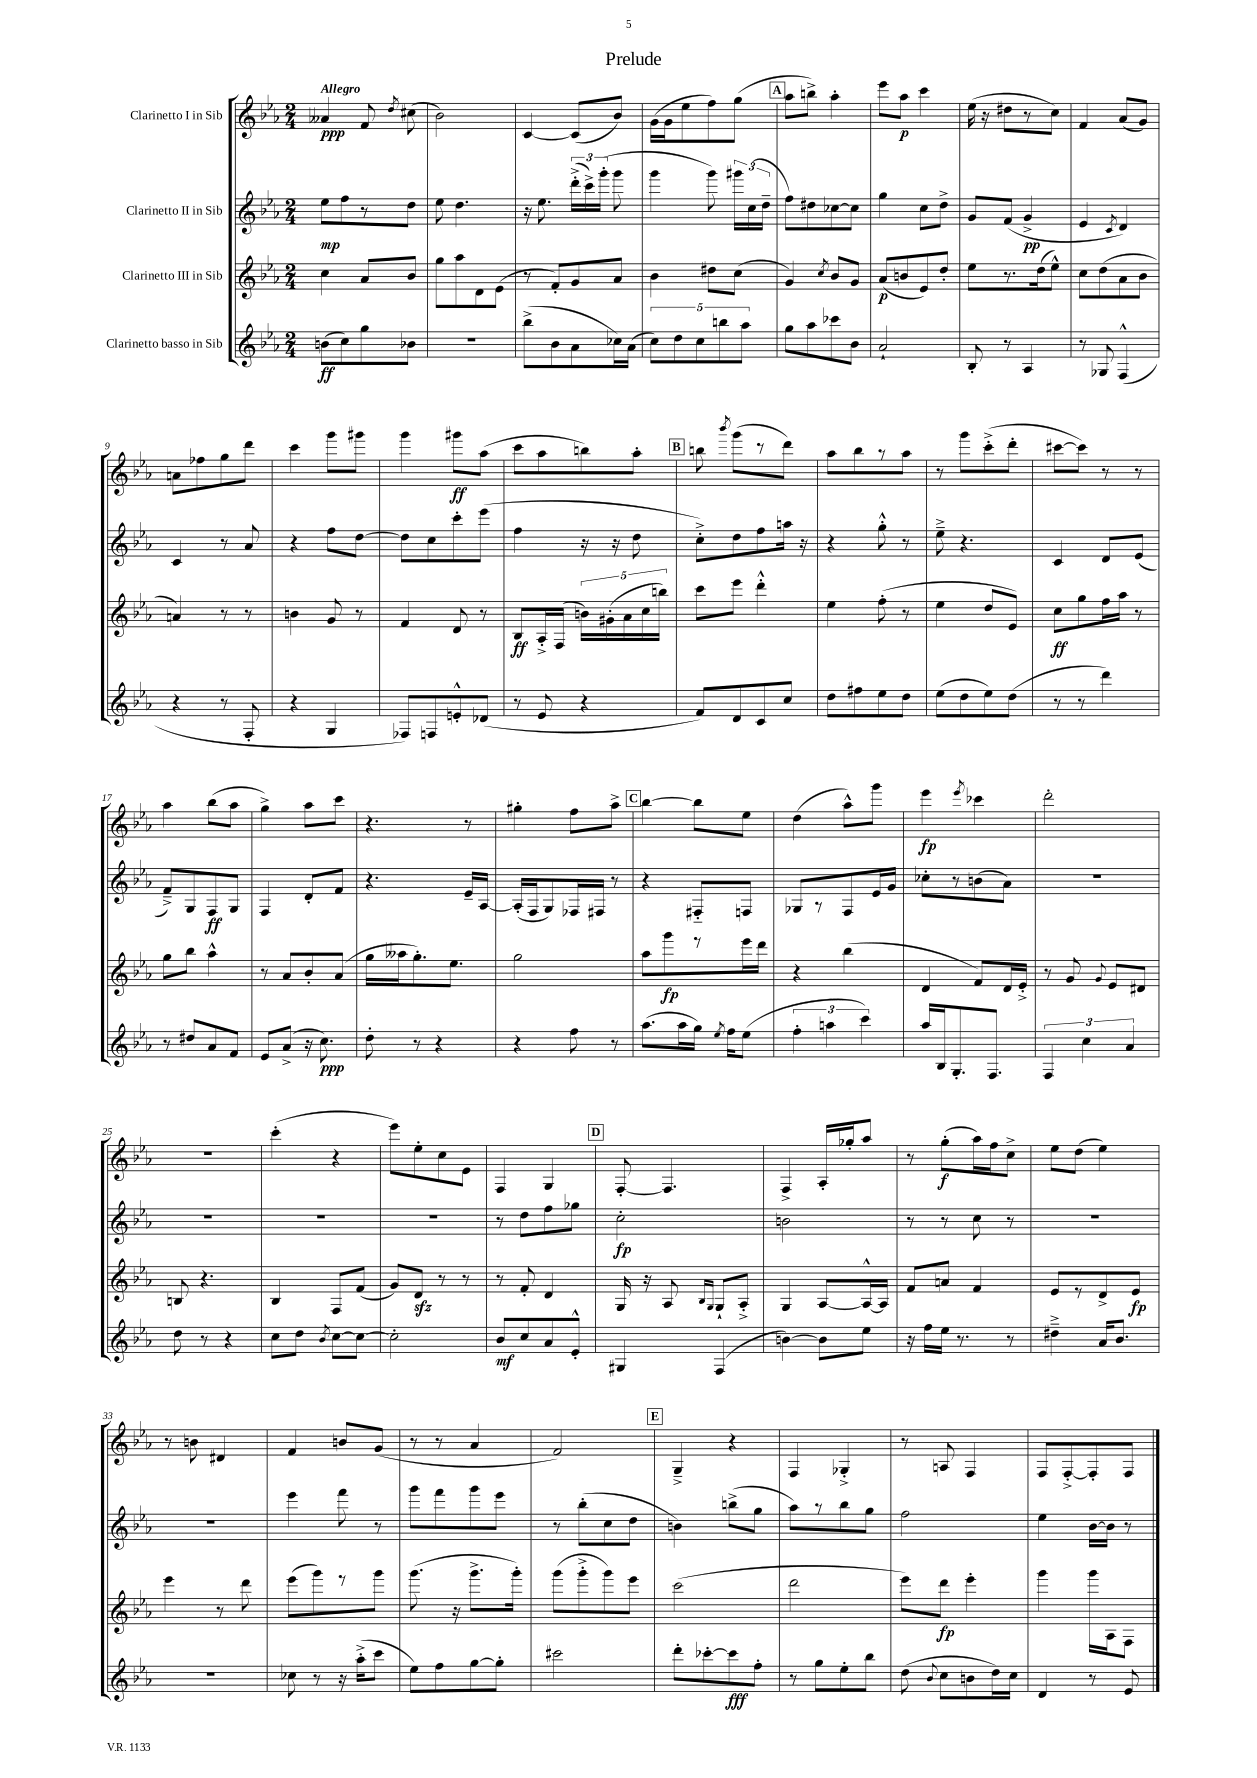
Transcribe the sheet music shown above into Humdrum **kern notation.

**kern	**kern	**kern	**kern
*staff4	*staff3	*staff2	*staff1
*clefG2	*clefG2	*clefG2	*clefG2
*k[b-e-a-]	*k[b-e-a-]	*k[b-e-a-]	*k[b-e-a-]
*M2/4	*M2/4	*M2/4	*M2/4
(8b	4cc	8ee-	4a--
8cc)	.	8ff	.
8gg	8a-	8r	8f
.	.	.	8qdd
8b-	8b-	8dd	(8cc#
=	=	=	=
2r	8gg	8ee-	2b-)
.	8aa-	4.dd	.
.	8d	.	.
.	(8e-	.	.
=	=	=	=
(8bb-^	8r	16r	[4c
.	.	8.ee-	.
8b-	8f')	.	.
8a-	8g	(24ddd'^	(8c]
.	.	24ccc^)	.
.	.	(24ggg'	.
16cc-)	8a-	8ggg	8b-)
(16a-	.	.	.
=	=	=	=
10cc)	4b-	4ggg	(16g
.	.	.	16g
10dd	.	.	.
.	.	.	8ee-
10cc	.	.	.
.	8dd#	8ggg)	8ff)
10bb	.	.	.
.	(8cc	24ggg#	(8gg
10aa-	.	.	.
.	.	(24cc	.
.	.	24dd~	.
=	=	=	=
8gg	4g)	8ff)	8aa-
8aa-	.	8dd#	8bb^)
.	8qcc	.	.
8ccc-	8b-	[8cc-	4aa-'
8b-	8g	8cc-]	.
=	=	=	=
2a-`	(8a-	4gg	8eee-
.	8b	.	8aa-
.	8e-)	8cc	4ccc
.	8dd'	8dd^	.
=	=	=	=
8B-'	8ee-	8g	(16ee-
.	.	.	16r
8r	8.r	(8f	8dd#
4A-	.	4g^	8r
.	(16dd	.	.
.	8ee-^^)	.	8cc)
=	=	=	=
8r	8cc	4e-	4f
8G-	(8dd	.	.
.	.	8qc	.
(4F^^	8a-	4d)	(8a-
.	8b-	.	8g)
=	=	=	=
4r	4a)	4c	8a
.	.	.	8ff-
8r	8r	8r	8gg
8F'	8r	8a-	8ddd
=	=	=	=
4r	4b	4r	4ccc
4G	8g	8ff	8ggg
.	8r	[8dd	8ggg#
=	=	=	=
8F-)	4f	8dd]	4ggg
8F	.	8cc	.
8e'^^	8d	8ccc'	8ggg#
(8d-	8r	(8eee-	(8aa-
=	=	=	=
8r	8B-	4ff	8ccc
8e-	16A-'^	.	8aa-
.	(16F	.	.
4r	20b)	16r	8bb)
.	(20g#'	.	.
.	.	16r	.
.	20a-	.	.
.	.	8dd	8aa-'
.	20cc	.	.
.	20bb)	.	.
=	=	=	=
8f)	8ccc	8cc'^)	8bb
.	.	.	8qbbb-
8d	8eee-	8dd	(8ggg
8c	4ddd'^^	8ff	8r
8cc	.	16aa	8ddd)
.	.	16r	.
=	=	=	=
8dd	4ee-	4r	8aa-
8ff#	.	.	8bb-
8ee-	(8ff'	8gg'^^	8r
8dd	8r	8r	8aa-
=	=	=	=
(8ee-	4ee-	8ee-~^	8r
8dd	.	4.r	8ggg
8ee-)	8dd	.	(8ccc'^
(8dd	8e-)	.	8ddd'
=	=	=	=
8r	8cc	4c	[8ccc#
8r	8gg	.	8ccc#])
4ddd)	16ff	8d	8r
.	16aa-	.	.
.	8r	(8e-	8r
=	=	=	=
8r	8gg	8f~^)	4aa-
8dd#	8bb-	8G	.
8a-	4aa-^^	8F	(8bb-
8f	.	8G	8aa-
=	=	=	=
8e-	8r	4F	4gg^)
(8a-^	8a-	.	.
16r	8b-'	8d'	8aa-
8.cc)	.	.	.
.	(8a-	8f	8ccc
=	=	=	=
8dd'	16gg	4.r	4.r
.	16aa--	.	.
8r	8.gg')	.	.
4r	.	.	.
.	8.ee-	.	.
.	.	16e-~	8r
.	.	[16A-	.
=	=	=	=
4r	2gg	(16A-']	4gg#'
.	.	16F	.
.	.	8G)	.
8ff	.	16F-	8ff
.	.	16F#	.
8r	.	8r	8aa-^
=	=	=	=
(8.aa-	8aa-	4r	[4bb-
.	8ggg	.	.
16aa-	.	.	.
16gg)	8r	8F#'~	8bb-]
8qee-	.	.	.
16ff	.	.	.
(8ee-	16eee-	8F	8ee-
.	16ddd	.	.
=	=	=	=
6ff'	4r	8G-	(4dd
.	.	8r	.
6aa	.	.	.
.	(4bb-	8F	8aa-^^)
6ccc)	.	.	.
.	.	16e-	8ggg
.	.	16g	.
=	=	=	=
16aa-	4d	8cc-'	4eee-
16B-	.	.	.
8.G'	.	8r	.
.	.	.	8qeee-
.	8f)	(8b	4ccc-
8.F	.	.	.
.	16d	8a-)	.
.	16e-'^	.	.
=	=	=	=
6F	8r	2r	2ddd'
.	8g	.	.
6cc	.	.	.
.	8qqg	.	.
.	8e-	.	.
6a-	.	.	.
.	8d#	.	.
=	=	=	=
8dd	8B	2r	2r
8r	4.r	.	.
4r	.	.	.
=	=	=	=
8cc	4B-	2r	(4ccc'
8dd	.	.	.
8qb-	.	.	.
[8cc	8F	.	4r
8cc_	(8f	.	.
=	=	=	=
2cc']	8g)	2r	8eee-)
.	8d	.	8ee-'
.	8r	.	8cc
.	8r	.	8e-
=	=	=	=
8b-	8r	8r	4F
8cc	8f'	8dd	.
8a-	4d	8ff	4G
8e-'^^	.	8gg-	.
=	=	=	=
4G#	16G	2cc'	[8F'
.	16r	.	.
.	8A-	.	4.F]
.	16qqB-	.	.
.	16qqG	.	.
(4F	8G`	.	.
.	8A-'^	.	.
=	=	=	=
[4b)	4G	2b	4F^
8b]	[8A-	.	16A-'
.	.	.	16gg-'
8ee-	16A-^^_	.	8aa-
.	16A-]	.	.
=	=	=	=
16r	8f	8r	8r
16ff	.	.	.
16ee-	8a	8r	(8gg'
8.r	.	.	.
.	4f	8cc	16aa-)
.	.	.	16ff
8r	.	8r	8cc^
=	=	=	=
4dd#~^	8e-	2r	8ee-
.	8r	.	(8dd
16a-	8d^	.	4ee-)
8.b-	.	.	.
.	8e-	.	.
=	=	=	=
2r	4eee-	2r	8r
.	.	.	8b
.	8r	.	4d#
.	8ddd	.	.
=	=	=	=
8cc-	(8eee-	4eee-	4f
8r	8ggg)	.	.
16r	8r	8fff	8b
(16aa-'^	.	.	.
8ccc	8ggg	8r	(8g
=	=	=	=
8ee-)	(8.ggg	8ggg	8r
8ff	.	8fff	8r
.	16r	.	.
[8gg	8.ggg^	8ggg	4a-
8gg']	.	8eee-	.
.	16ggg')	.	.
=	=	=	=
2ccc#	(8ggg	8r	2f)
.	8ggg'^	(8bb-'	.
.	8ggg)	8cc	.
.	8eee-	8dd	.
=	=	=	=
8ddd'	(2ccc	4b)	4G~^
[8ccc-'	.	.	.
8ccc-]	.	(8bb^	4r
8ff'	.	8gg	.
=	=	=	=
8r	2ddd	8aa-)	4F
8gg	.	8r	.
8ee-'	.	8bb-	4G-'^
8bb-	.	8gg	.
=	=	=	=
(8dd	8eee-)	2ff	8r
8qqb-	.	.	.
8cc	8ddd	.	8A
8b	4eee-'	.	4F
16dd)	.	.	.
16cc	.	.	.
=	=	=	=
4d	4ggg	4ee-	8F
.	.	.	[8F'^
8r	16ggg	[16b-	8F']
.	16A-	16b-]	.
8e-	8F	8r	8F
==	==	==	==
*-	*-	*-	*-
